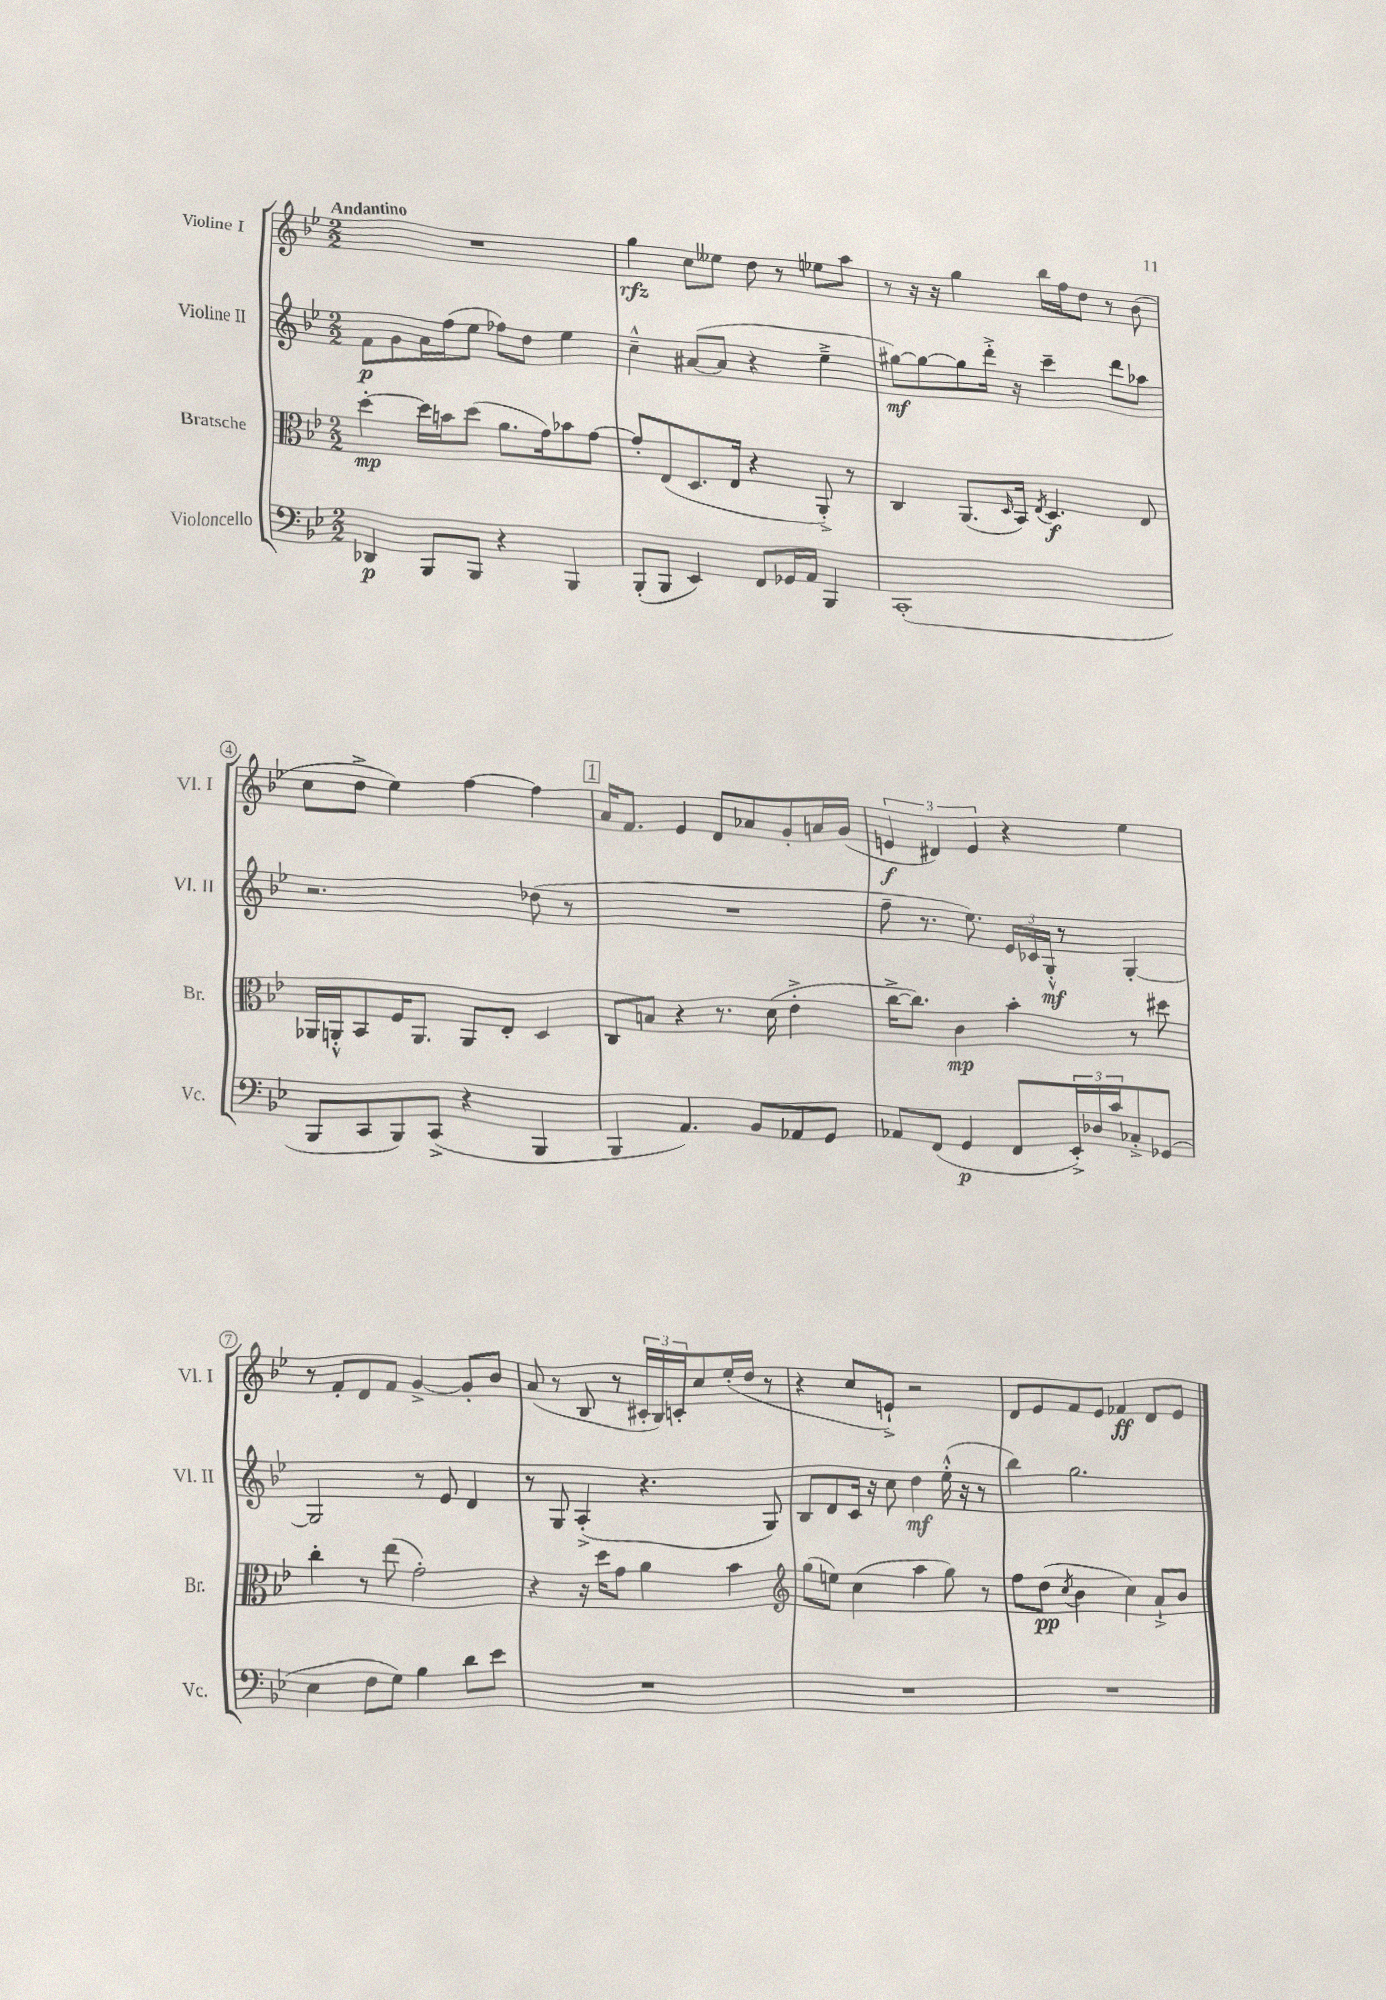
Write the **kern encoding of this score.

**kern	**kern	**kern	**kern
*staff4	*staff3	*staff2	*staff1
*clefF4	*clefC3	*clefG2	*clefG2
*k[b-e-]	*k[b-e-]	*k[b-e-]	*k[b-e-]
*M2/2	*M2/2	*M2/2	*M2/2
4DD-/	[4dd'\	8f\L	1r
.	.	8g\	.
8BBB-/L	16dd\]LL	16a\L	.
.	16b\J	(16ff\J	.
8BBB-/J	(8dd\J	8ee-\J	.
4r	8.a\L	8ff-\L)	.
.	.	8dd\J	.
.	16g\k)	.	.
4BBB-/	8b-\	4ee-\	.
.	[8g\J	.	.
=	=	=	=
(8BBB-'/L	8g'/]L	4cc~^^\	4gg\
8BBB-/J	(8E-/	.	.
4EE-/)	8.D/	([8a#/L	8cc\L
.	.	8a#/]J	8ee--\J
.	16E-/Jk	.	.
8FF/L	4r	4r	8dd\
16GG-/L	.	.	8r
16AA/JJ	.	.	.
4BBB-/	8AA'^/)	4ee-~^\	8ee-\L
.	8r	.	8aa\J
=	=	=	=
(1CC'	4C/	[8gg#\L)	8r
.	.	8gg#\_	16r
.	.	.	16r
.	(8.AA/L	8gg#\]	4gg\
.	.	16ddd'^\Jk	.
.	16qqD/	.	.
.	16BB-/Jk)	16r	.
.	8qE-/	.	.
.	4.D/	4ccc~\	16bb-\LL
.	.	.	16ff\J
.	.	.	8dd\J
.	.	8ddd\L	8r
.	8E-/	8aa-\J	(8b-\
=	=	=	=
8BBB-/L	16AA-/LL	2.r	8cc\L
.	16AA'^^/J	.	.
8CC/	8BB-/	.	8dd^\J
8BBB-/)	16F/K	.	4ee-\)
.	8.AA/J	.	.
(8CC^/J	.	.	.
4r	8AA/L	.	[4ff\
.	8E-'/J	.	.
4BBB-/	4D/	(8dd-\	4ff\]
.	.	8r	.
=	=	=	=
4BBB-/	8C/L	1r	16a/LK
.	.	.	8.f/J
.	8B/J	.	.
4.AA/)	4r	.	4e-/
.	8.r	.	8d/L
8BB-/L	.	.	8a-/
.	(16d\	.	.
8AA-/	4e-'^\	.	8g'/
8GG/J	.	.	16a/L
.	.	.	(16g/JJ
=	=	=	=
8AA-/L	[16cc^\LK	8ff~\	6e/
.	8.cc\]J)	.	.
(8FF/J	.	8.r	.
.	.	.	6d#/)
4GG/	4c\	.	.
.	.	8.ee-\)	.
.	.	.	6e/
8FF/L	4b-'\	24e-/LL	4r
.	.	24c-/	.
.	.	24G'^^/JJ	.
24EE-'^/L)	.	8r	.
24D-/	.	.	.
24c/J	.	.	.
8C-'^/	8r	[4G'/	4ee-\
(8GG-/J	8dd#\	.	.
=	=	=	=
4E-\	4cc'\	2G/]	8r
.	.	.	8f'/L
8F\L	8r	.	8d/
8G\J)	(8ee-\	.	8f/J
4B-\	2g'\)	8r	[4g^/
.	.	8e-/	.
8d\L	.	4d/	8g'/]L
8e-\J	.	.	8b-/J
=	=	=	=
1r	4r	8r	(8a/
.	.	8G/	8r
.	16r	(4A'^/	8B-/
.	16dd\LK	.	.
.	8g\J	.	8r
.	4a\	4.r	24c#'/LL
.	.	.	24B-/)
.	.	.	24c'/J
.	.	.	8cc/
.	4b-\	.	(16ee-'/L
.	.	.	16dd/JJ
.	.	8G/)	8r
=	=	=	=
*	*clefG2	*	*
1r	(8gg\L	8B-/L	4r
.	8ee\J)	8d/	.
.	(4cc\	16c/Jk	8cc/L
.	.	16r	.
.	.	8cc\	8e`^/J)
.	4aa\	4dd\	2r
.	8gg\)	(16ee-'^^\	.
.	.	16r	.
.	8r	8r	.
=	=	=	=
1r	8ff\L	4bb-\)	8d/L
.	(8dd\J	.	8e-/
.	8qcc/	.	.
.	4b-\	2.gg\	8f/
.	.	.	8e-/J
.	4cc\)	.	4f-/
.	8a`^/L	.	8d/L
.	8b-/J	.	8e-/J
==	==	==	==
*-	*-	*-	*-
